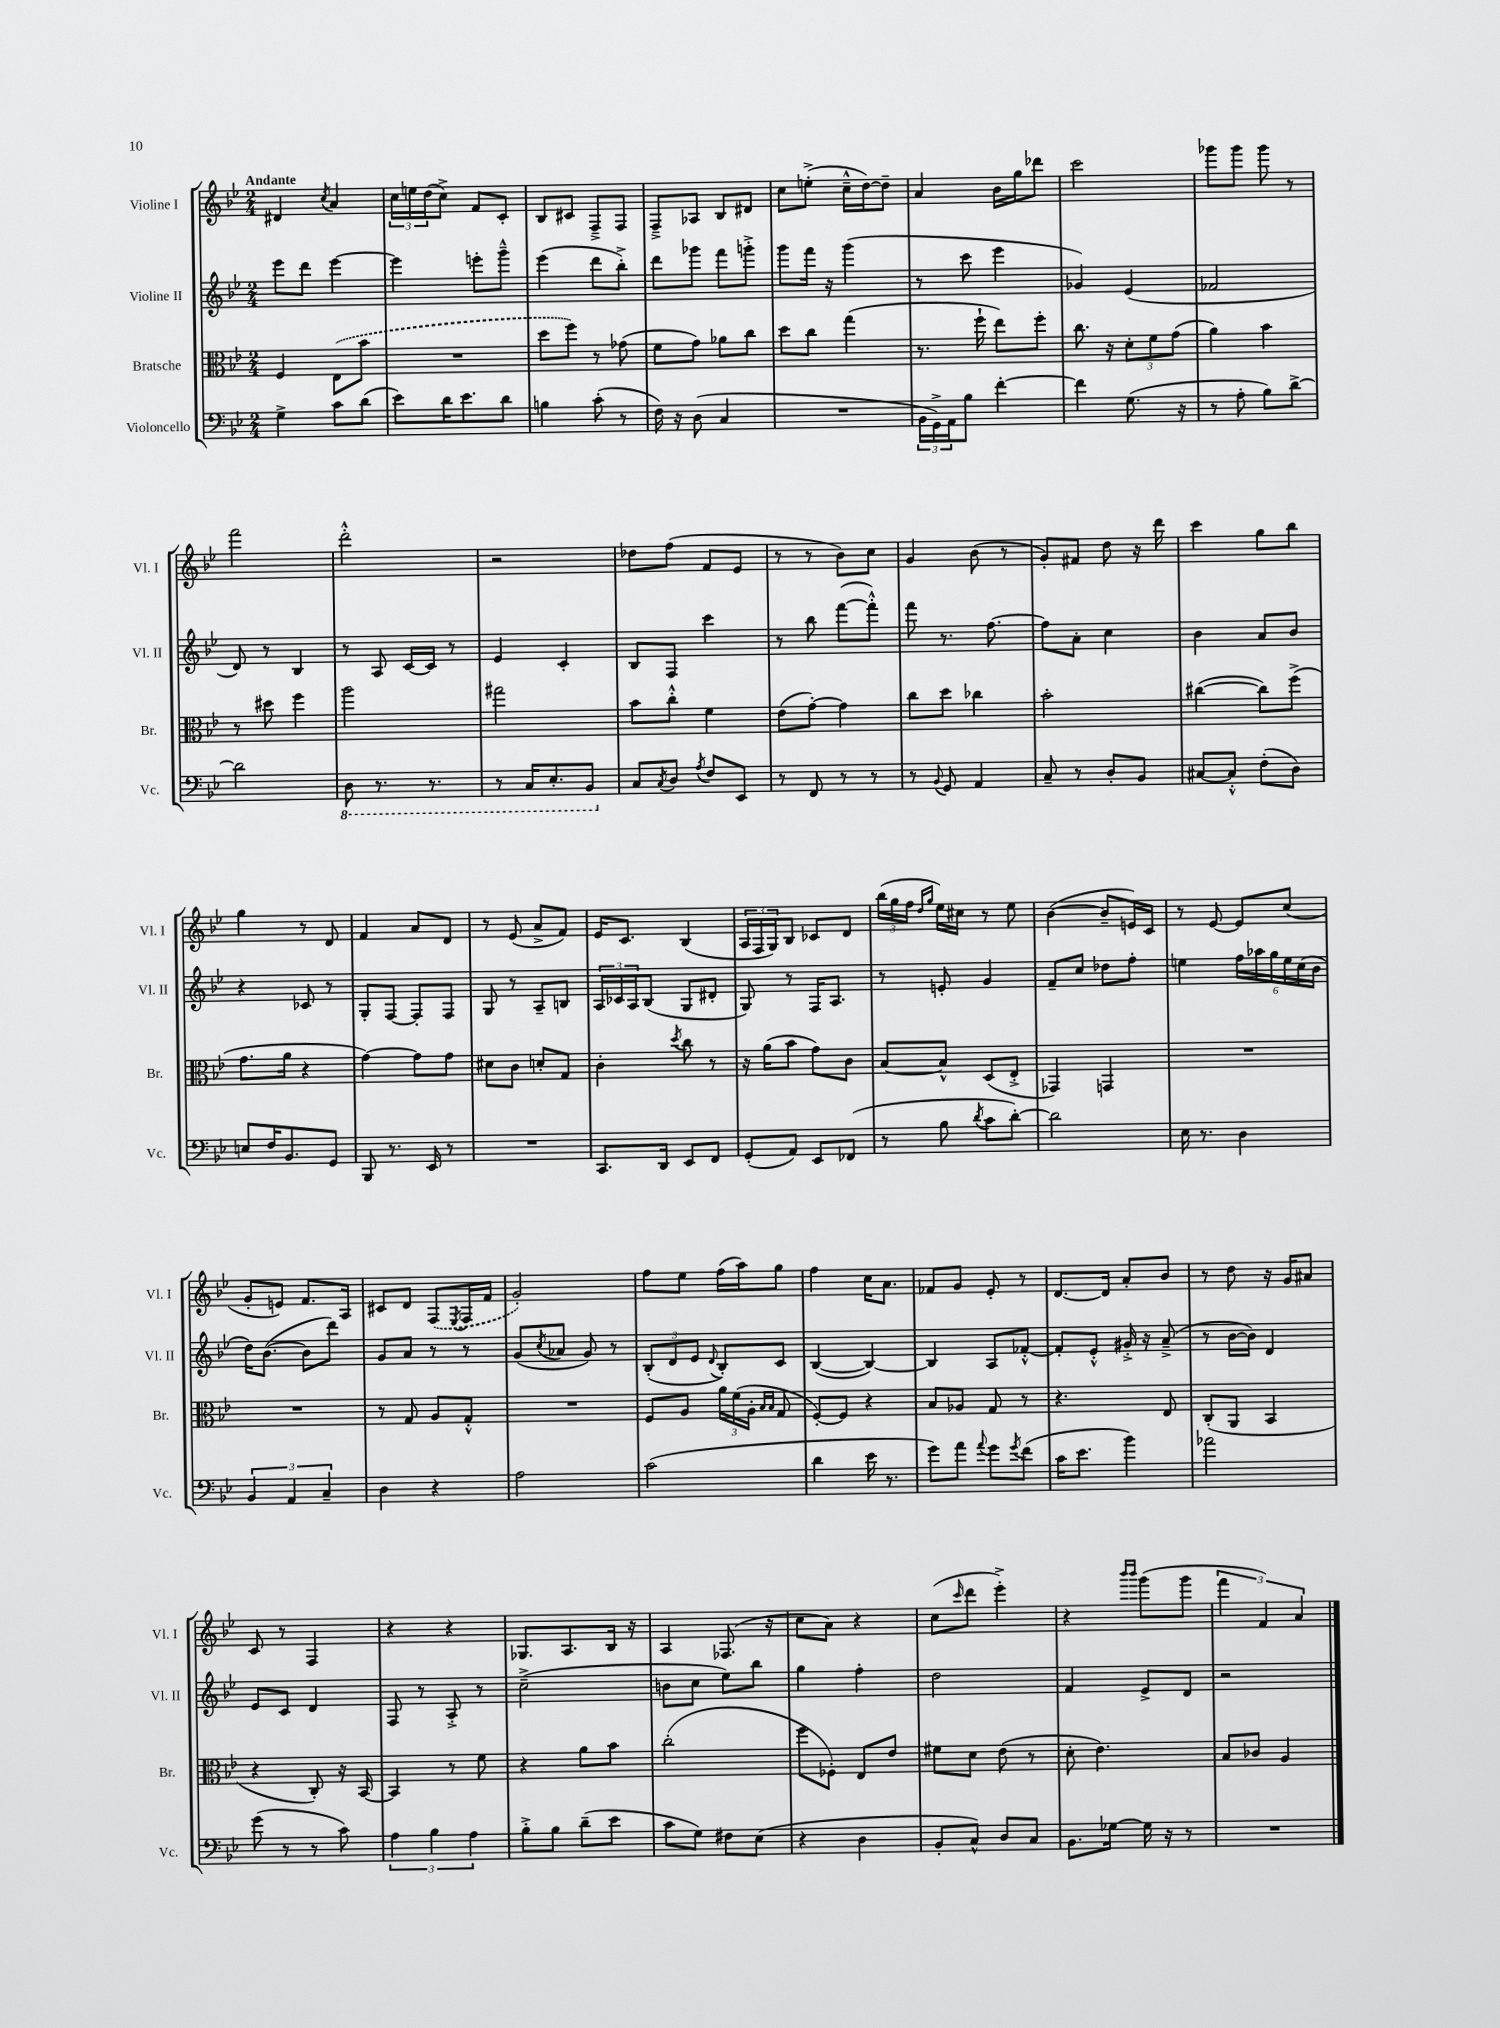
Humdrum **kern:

**kern	**kern	**kern	**kern
*staff4	*staff3	*staff2	*staff1
*clefF4	*clefC3	*clefG2	*clefG2
*k[b-e-]	*k[b-e-]	*k[b-e-]	*k[b-e-]
*M2/4	*M2/4	*M2/4	*M2/4
4G^	4F	8eee-	4d#
.	.	8ddd	.
.	.	.	8qcc
8c	(8E-	[4eee-	4a
(8d	8b-	.	.
=	=	=	=
8e-)	2r	4eee-]	24cc
.	.	.	24ee
.	.	.	(24dd
16d	.	.	8cc^)
8.e-	.	.	.
.	.	8eee'	8f
8d	.	8ggg~^^	8c'
=	=	=	=
4B	8dd	(4eee-	8B-
.	8ff)	.	8c#
(8c'	8r	8ddd	8F~^
8r	(8g-	8bb-'^)	8F
=	=	=	=
16F)	8f	8ddd	8F~^
16r	.	.	.
(8D	8g)	8ggg-	8A-
4C	8a-	8fff	8B-
.	8cc	8ggg'^	8d#
=	=	=	=
2r	8dd	8ggg	8cc
.	8cc	16fff	(8ee'^
.	.	16r	.
.	(4gg	(4ggg	16cc~^^
.	.	.	[16dd)
.	.	.	8dd~]
=	=	=	=
24BB-	8.r	8r	4a
24GG^)	.	.	.
24AA	.	.	.
8B-	.	8ccc	.
.	16ff`	.	.
[4f'	8ee-)	4eee-	16b-
.	.	.	16gg
.	8ff'	.	8ddd-
=	=	=	=
4f]	8.cc	4g-)	2ccc
.	16r	.	.
(8.G	12d'	(4e-	.
.	12f	.	.
.	(12g	.	.
16r	.	.	.
=	=	=	=
8r	4a)	2f-	8ggg-
8A'	.	.	8ggg-
8B-)	4b-	.	8ggg-
[8d^	.	.	8r
=	=	=	=
2d]	8r	8d)	2fff
.	8dd#	8r	.
.	4ff	4B-	.
=	=	=	=
8DD	2aa	8r	2ddd'^^
8.r	.	8A	.
.	.	[16c	.
8.r	.	16c]	.
.	.	8r	.
=	=	=	=
8r	2gg#	4e-	2r
16CC	.	.	.
8.EE-'	.	.	.
.	.	4c'	.
8BBB-	.	.	.
=	=	=	=
8C	8b-	8B-	8dd-
8qC	.	.	.
8D	8cc'^^	8F	(8ff
8qA	.	.	.
8F	4f	4ccc	8f
8EE-	.	.	8e-
=	=	=	=
8r	(8e-	8r	8r
8FF	[8g')	8bb-	8r
8r	4g]	([8fff	8b-)
8r	.	8fff'^^])	8cc
=	=	=	=
8r	8cc	8fff	4g
8qqBB-	.	.	.
8GG	8dd	8.r	.
4AA	4cc-	.	(8b-
.	.	[8.ff	.
.	.	.	8r
=	=	=	=
8C~	2b-'	8ff]	8g')
8r	.	8a'	8f#
8D'	.	4cc	8dd
8BB-	.	.	16r
.	.	.	16ddd
=	=	=	=
[8C#	([4cc#	4b-	4ccc
8C#'^^]	.	.	.
(8F'	8cc#])	8a	8gg
8D)	(8ff^	8b-	8bb-
=	=	=	=
8E	8.g	4r	4gg
16F	.	.	.
8.BB-	16a	.	.
.	4r	8c-	8r
8GG	.	8r	8d
=	=	=	=
8BBB-	[4g)	8G'	4f
8.r	.	[8F	.
.	8g]	8F']	8a
16EE-	.	.	.
8r	8g	8F	8d
=	=	=	=
2r	8d#	8G	8r
.	8c	8r	(8e-
.	8d'	8A~	8a^
.	8G	8B	8f)
=	=	=	=
8.CC	4c'	24A	16e-
.	.	24c-	.
.	.	.	8.c
.	.	24A	.
.	.	(8B-	.
16DD	.	.	.
.	8qdd	.	.
8EE-	8cc	8G	(4B-
8FF	8r	8d#'	.
=	=	=	=
(8GG'	16r	8G)	24A
.	.	.	24F
.	(16a	.	.
.	.	.	24G)
8AA)	8b-	8r	8B-
8EE-	8g)	16F	8c-
.	.	8.A	.
(8FF-	8c	.	8d
=	=	=	=
8r	[8B-	8r	(24bb-
.	.	.	24gg
.	.	.	24ff
.	.	.	16qqdd
.	.	.	16qqgg
8B-	8B-^^]	8e'	16ee-)
.	.	.	16cc#
8qd	.	.	.
8c	(8D	4g	8r
[8d')	8E-'^	.	8ee-
=	=	=	=
2d]	4GG-)	8f~	([4b-
.	.	8cc	.
.	4GG	8dd-	8b-~]
.	.	8ff'	16e)
.	.	.	16c
=	=	=	=
16E-	2r	4ee	8r
8.r	.	.	.
.	.	.	[8e-
4D	.	24ff	8e-]
.	.	24aa-	.
.	.	24gg	.
.	.	24ee	(8cc
.	.	(24cc	.
.	.	24b-	.
=	=	=	=
6BB-	2r	16dd)	8g'
.	.	([8.b-	.
.	.	.	8e)
6AA	.	.	.
.	.	8b-]	8.f
6C~	.	.	.
.	.	8ddd)	.
.	.	.	16A
=	=	=	=
4D	8r	8g	8c#
.	8G	8a	8d
4r	8A	8r	(8F
.	.	.	8qE-
.	8G'^^	8r	16F
.	.	.	16f
=	=	=	=
2A	2r	(8g	2g')
.	.	8qcc	.
.	.	8a-	.
.	.	8g)	.
.	.	8r	.
=	=	=	=
(2c	8F	(12B-'	8ff
.	.	12d	.
.	8A	.	8ee-
.	.	12e-	.
.	.	8qqd	.
.	24a	8B-')	(16ff
.	(24f	.	.
.	.	.	16aa)
.	24A'	.	.
.	16qqB-	.	.
.	16qqB-	.	.
.	8G	8c	8gg
=	=	=	=
4d	[8F')	([4B-	4ff
.	8F]	.	.
16e-	4r	4B-_)	16cc
8.r	.	.	8.a
=	=	=	=
8g)	8B-	4B-]	8f-
8a	8A-	.	8g
8qqa	.	.	.
8g	8G	8A	8e-'
8qg	.	.	.
(8f	8r	[8f-'^^	8r
=	=	=	=
16c	4.r	8f-']	[8.d
8.e-	.	.	.
.	.	8e-'^^	.
.	.	.	16d]
4b-)	.	16g#'^	8a'
.	.	16r	.
.	8E-	(8a~^	8b-
=	=	=	=
2a-	(8C'	8r	8r
.	8AA	[16b-	8dd
.	.	16b-])	.
.	4BB-	4d	16r
.	.	.	16g
.	.	.	8a#
=	=	=	=
(8g	4r	8e-	8c
8r	.	8c	8r
8r	8C')	4d	4F
8c)	16r	.	.
.	[16BB-	.	.
=	=	=	=
6A	4BB-]	8F	4r
.	.	8r	.
6B-	.	.	.
.	8r	8A'^	4r
6A	.	.	.
.	8f	8r	.
=	=	=	=
8B-'^	4r	(2cc~^	8.G-
8B-	.	.	.
.	.	.	8.A
(8d~	8a	.	.
8e-	8b-	.	16B-
.	.	.	16r
=	=	=	=
8c	(2cc'	8b	4A
8G)	.	8cc	.
8F#	.	8ee-)	(8.F-
(8E-	.	8bb-	.
.	.	.	16r
=	=	=	=
4r	8ff	4gg	8cc
.	8F-')	.	8a)
4D	8E-	4ff'	4r
.	8e-	.	.
=	=	=	=
8BB-'	8f#	2dd	(8cc
.	.	.	16qqccc
8C^^)	8d	.	8ddd
8D	(8e-	.	4eee-'^)
8C	8r	.	.
=	=	=	=
8.BB-	8d'	4f	4r
.	4.e-)	.	.
[16G-	.	.	.
.	.	.	16qqbbb-
.	.	.	16qqbbb-
16G-]	.	8e-^	(8ggg
16r	.	.	.
8r	.	8d	8ggg
=	=	=	=
2r	8B-	2r	6fff
.	8c-	.	.
.	.	.	6f)
.	4A	.	.
.	.	.	6a
==	==	==	==
*-	*-	*-	*-
